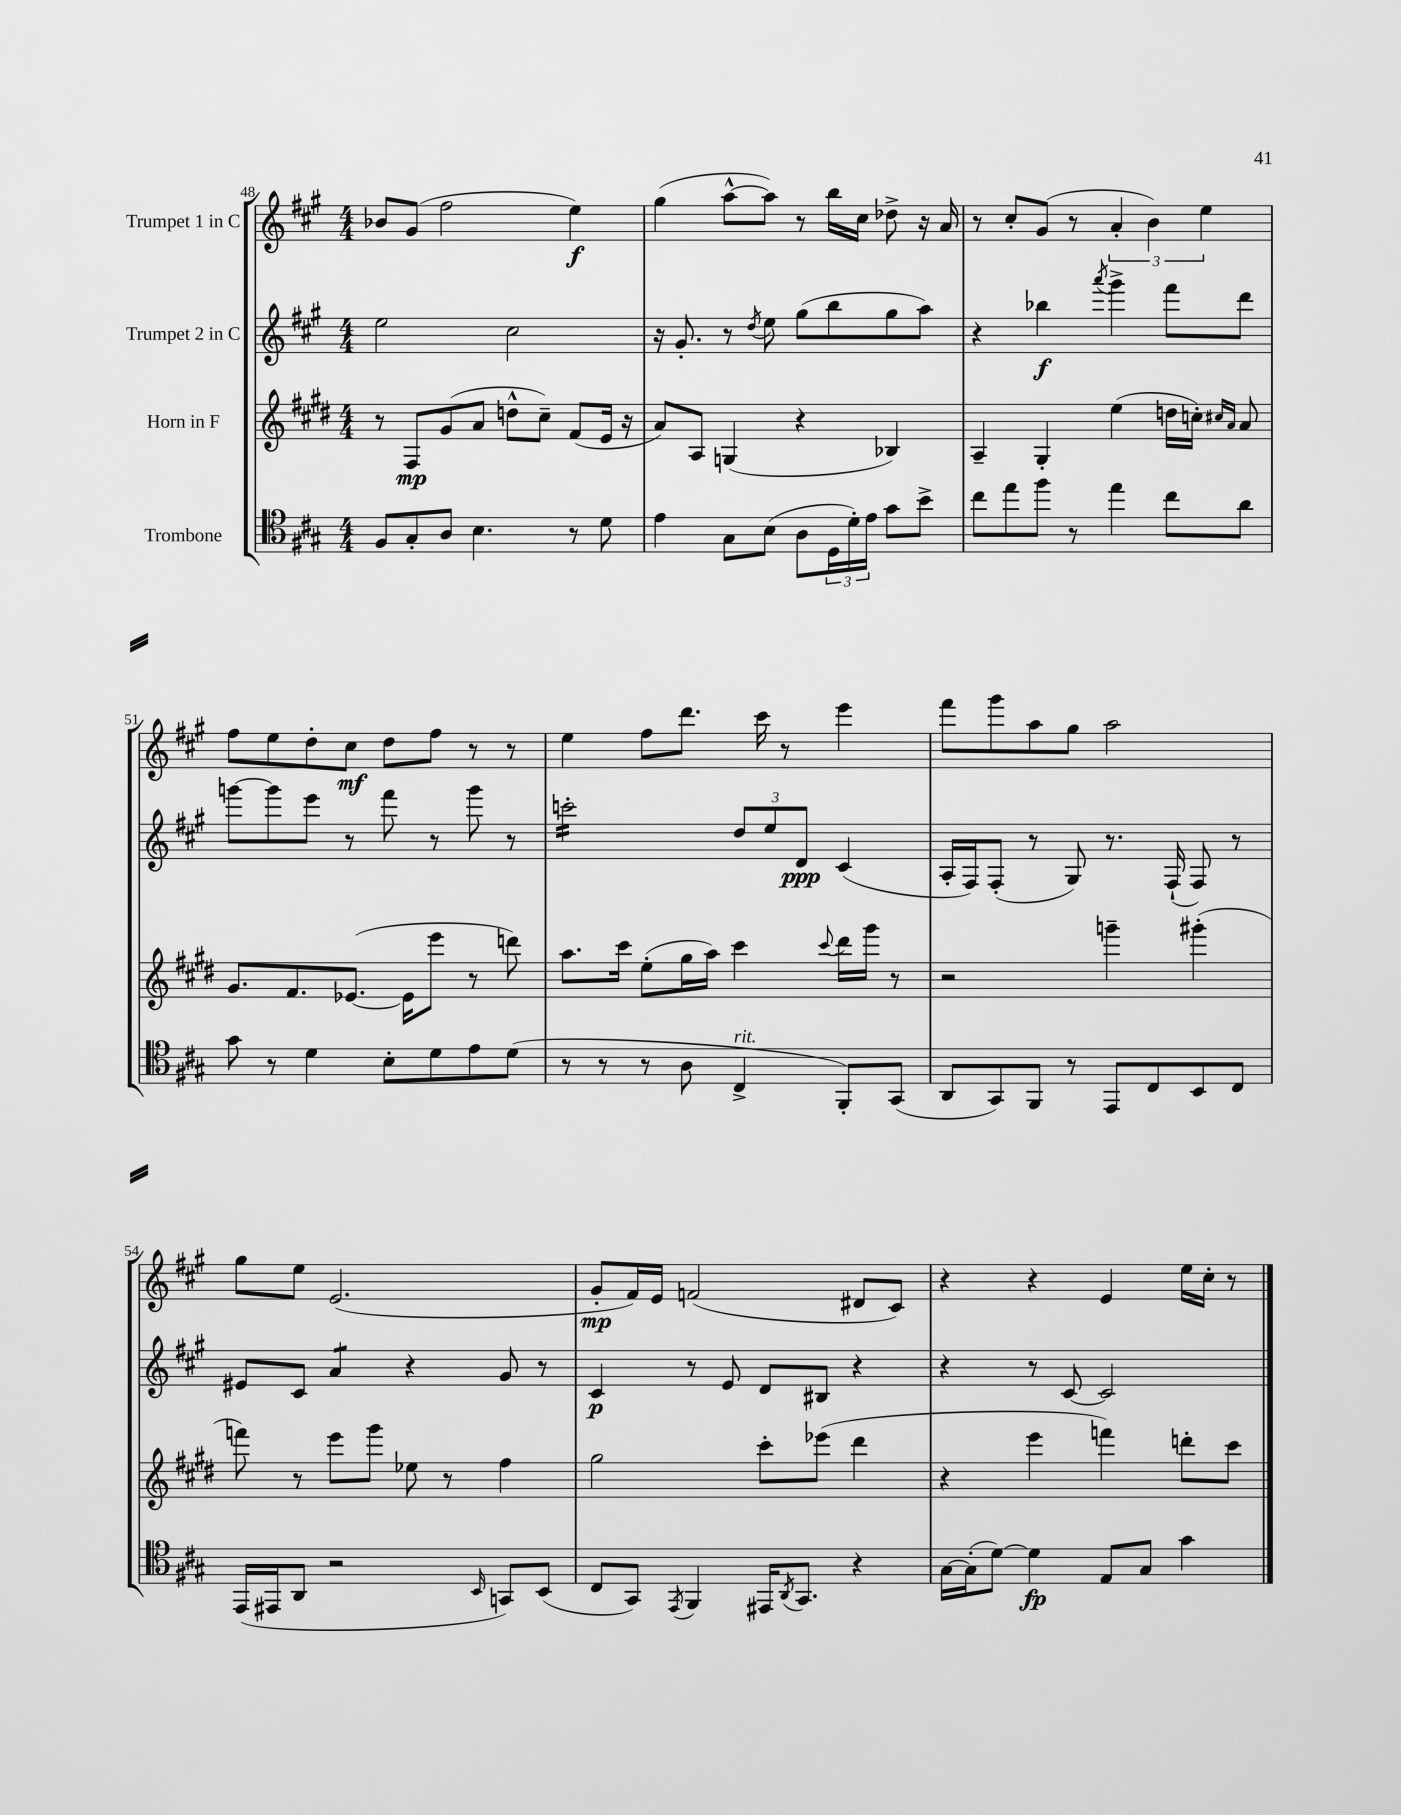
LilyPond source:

<<
\new StaffGroup <<
\new Staff = "s0" \with { instrumentName = "Trumpet 1 in C" } {
    \clef treble \key a \major \numericTimeSignature \time 4/4
    bes'8 gis'8( fis''2 e''4\f) |
    gis''4( a''8~-^ a''8) r8 b''16 cis''16 des''8-> r16 a'16 |
    r8 cis''8-. gis'8( r8 \tuplet 3/2 { a'4-. b'4) e''4 } |
    fis''8 e''8 d''8-. cis''8\mf d''8 fis''8 r8 r8 |
    e''4 fis''8 d'''8. cis'''16 r8 e'''4 |
    fis'''8 gis'''8 a''8 gis''8 a''2 |
    gis''8 e''8 e'2.( |
    gis'8-.\mp fis'16) e'16 f'2( dis'8 cis'8) |
    r4 r4 e'4 e''16 cis''16-. r8 \bar "|." |
}
\new Staff = "s1" \with { instrumentName = "Trumpet 2 in C" } {
    \clef treble \key a \major \numericTimeSignature \time 4/4
    e''2 cis''2 |
    r16 gis'8.-. r8 \acciaccatura { d''8 } e''8 gis''8( b''8 gis''8 a''8) |
    r4 bes''4\f \acciaccatura { a'''8 } gis'''4-> fis'''8 d'''8 |
    g'''8~ g'''8 e'''8 r8 fis'''8 r8 g'''8 r8 |
    c'''2:16-. \tuplet 3/2 { d''8 e''8 d'8\ppp } cis'4( |
    a16-. fis16) fis8-.( r8 gis8) r8. fis16-!( fis8) r8 |
    eis'8 cis'8 a'4:8 r4 gis'8 r8 |
    cis'4\p r8 e'8 d'8 bis8 r4 |
    r4 r8 cis'8~ cis'2 \bar "|." |
}
\new Staff = "s2" \with { instrumentName = "Horn in F" } {
    \clef treble \key e \major \numericTimeSignature \time 4/4
    r8 fis8\mp gis'8( a'8 d''8-^ cis''8--) fis'8( e'16 r16 |
    a'8) a8 g4( r4 bes4) |
    a4-- gis4-. e''4( d''16 c''16-.) \grace { cis''16 a'16 } a'8 |
    gis'8. fis'8. ees'8.~( ees'16 e'''8 r8 d'''8) |
    a''8. cis'''16 e''8-.( gis''16 a''16) cis'''4 \appoggiatura { cis'''8 } dis'''16 gis'''16 r8 |
    r2 g'''4-- gis'''4-.( |
    f'''8) r8 e'''8 gis'''8 ees''8 r8 fis''4 |
    gis''2 cis'''8-. ees'''8( dis'''4 |
    r4 e'''4 f'''4) d'''8-. cis'''8 \bar "|." |
}
\new Staff = "s3" \with { instrumentName = "Trombone" } {
    \clef tenor \key a \major \numericTimeSignature \time 4/4
    fis8 gis8-. a8 b4. r8 d'8 |
    e'4 gis8 b8( a8 \tuplet 3/2 { d16 d'16-.) e'16 } gis'8 b'8-> |
    cis''8 e''8 fis''8 r8 e''4 cis''8 a'8 |
    gis'8 r8 d'4 b8-. d'8 e'8 d'8( |
    r8 r8 r8 a8 cis4->^\markup { \italic "rit." } fis,8-.) gis,8( |
    a,8 gis,8) fis,8 r8 e,8 cis8 b,8 cis8 |
    e,16( eis,16 a,8 r2 \grace { b,16 } g,8) b,8( |
    cis8 gis,8) \acciaccatura { e,8 } fis,4 eis,16 \acciaccatura { a,8 } gis,8. r4 |
    gis16~ gis16-.( d'8~) d'4\fp e8 gis8 gis'4 \bar "|." |
}
>>
>>
\layout { \context { \Score currentBarNumber = #48 } }
